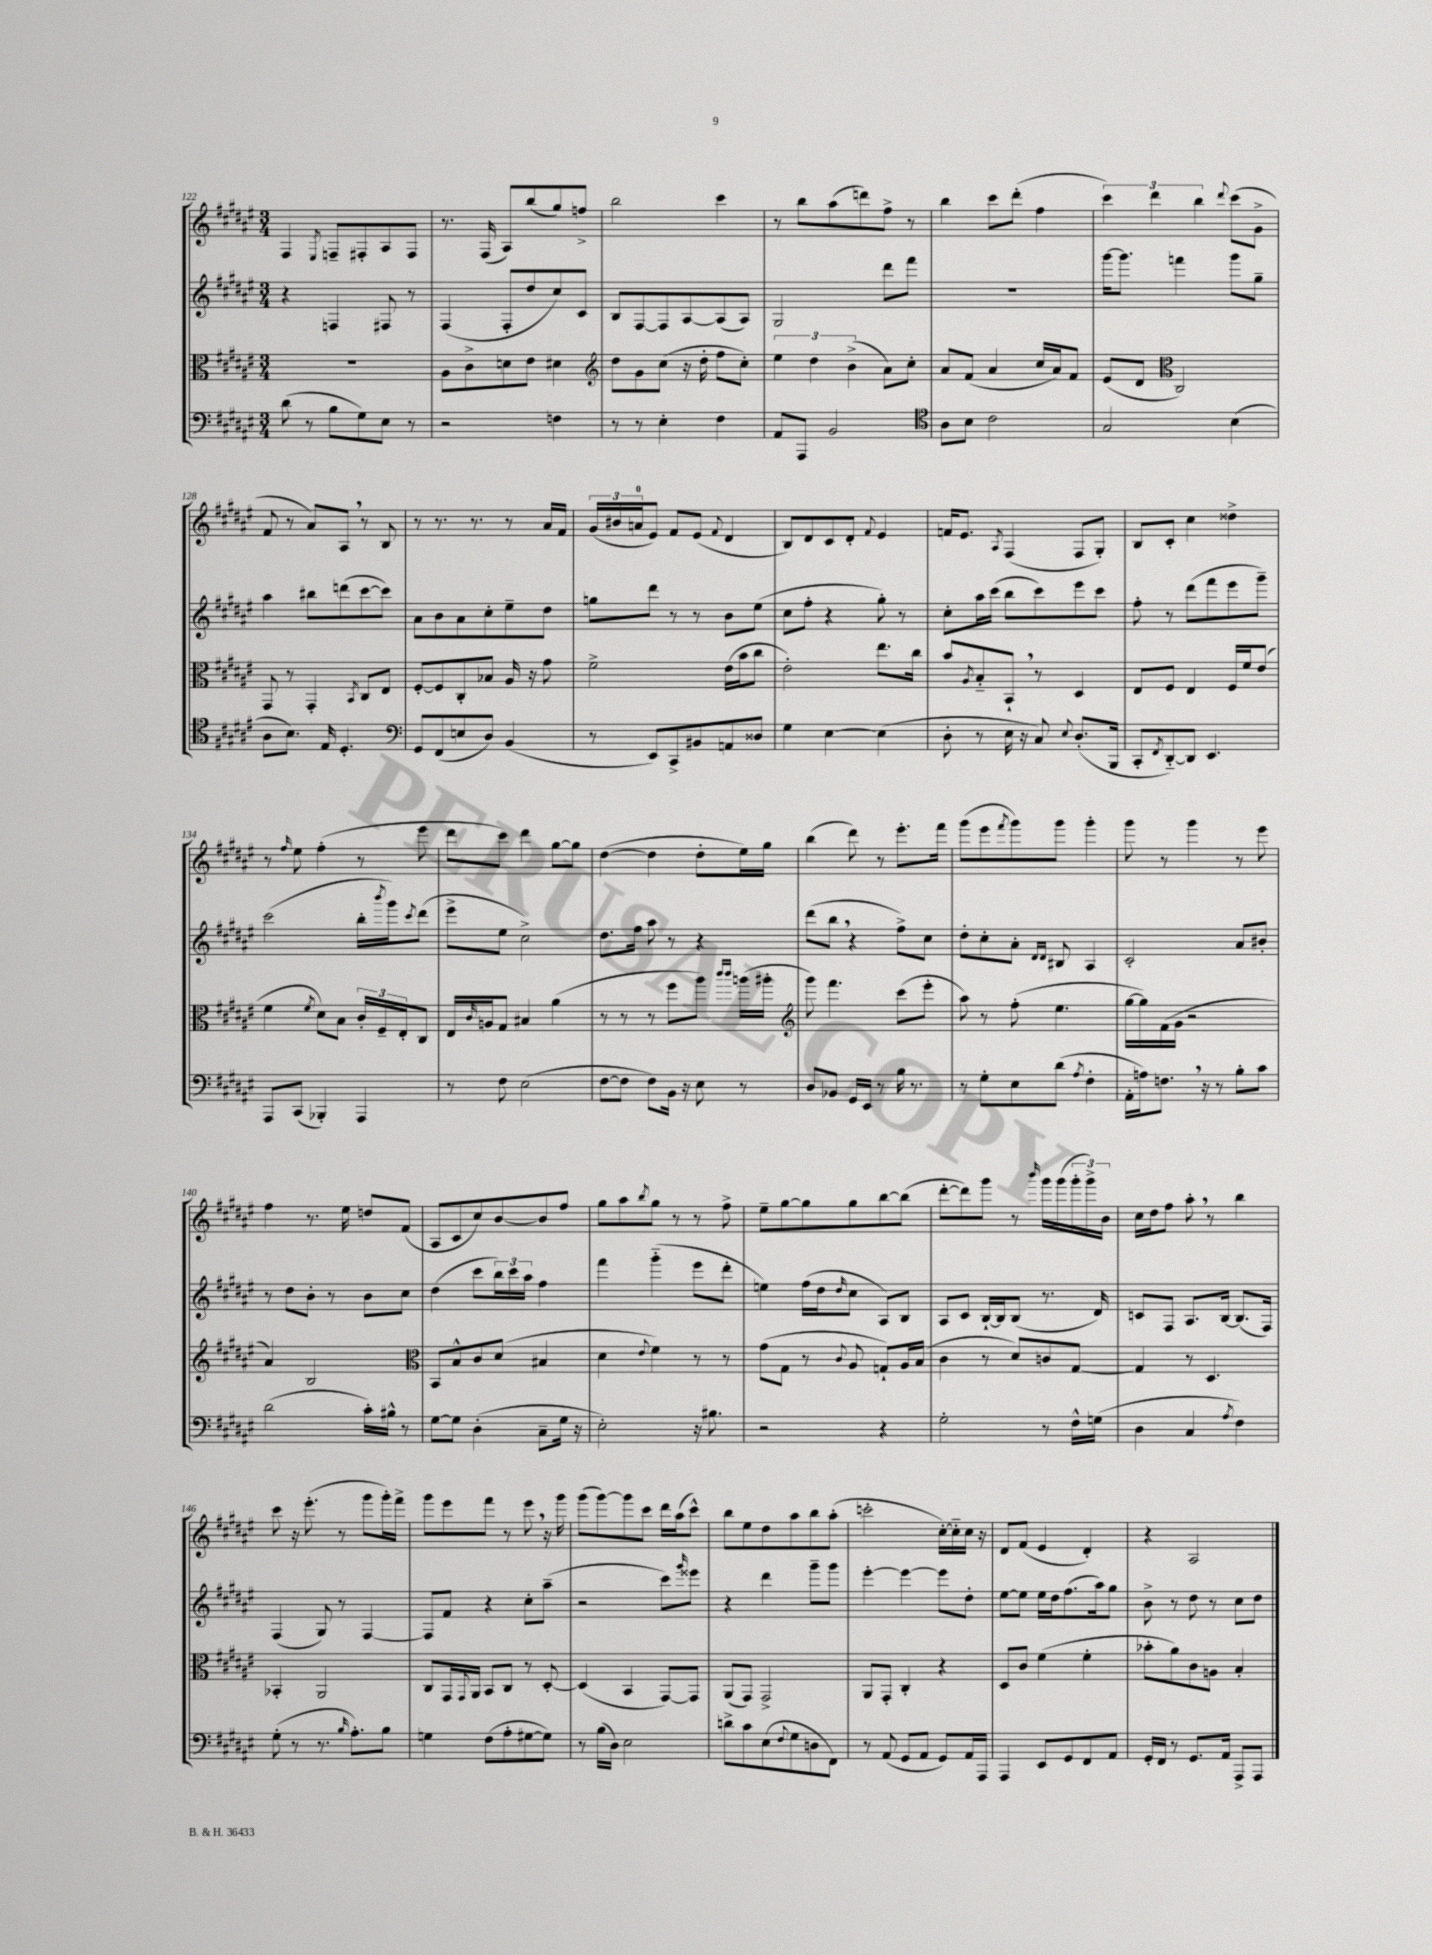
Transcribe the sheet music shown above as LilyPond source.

<<
\new StaffGroup <<
\new Staff = "s0" {
    \clef treble \key fis \major \numericTimeSignature \time 3/4
    fis4 \acciaccatura { eis8 } f8-- fis8-. ais8 fis8 |
    r8. fis16( ais8) b''8( gis''8) f''8-> |
    b''2 cis'''4 |
    r8 b''8 ais''8( d'''8) fis''8-> r8 |
    b''4 cis'''8 dis'''8-.( fis''4 |
    \tuplet 3/2 { cis'''4) dis'''4 b''4 } \appoggiatura { dis'''8 } cis'''8( gis'8-> |
    fis'8 r8 ais'8) ais8 \breathe r8 b8 |
    r8 r8. r8. r8 ais'16 fis'16 |
    \tuplet 3/2 { gis'16( bis'16 a'16-0 } eis'8) fis'8 eis'8( \appoggiatura { fis'8 } dis'4 |
    b8) dis'8 cis'8 dis'8-. \appoggiatura { fis'8 } eis'4 |
    f'16 eis'8. \acciaccatura { ais8 } fis4( fis8 gis8-.) |
    b8 cis'8-. cis''4 disis''4-> |
    r8 \grace { fis''16 } eis''8 fis''4-.( r8 eis'''8 |
    dis'''8 cis'''8) dis'''4 gis''8~ gis''8 |
    dis''4~( dis''4 dis''8-. eis''16) gis''16 |
    b''4( dis'''8) r8 eis'''8.-. fis'''16 |
    gis'''8( eis'''8 \acciaccatura { fis'''8 } gis'''8) gis'''8 gis'''4-. |
    gis'''8 r8 gis'''4 r8 eis'''8 |
    fis''4 r8. eis''16 d''8 fis'8( |
    ais8 cis'8 cis''8) b'8~ b'8 fis''8 |
    gis''8 ais''8 \acciaccatura { b''8 } gis''8 r8 r8 fis''8-> |
    eis''8-- gis''8~ gis''8 gis''8 b''8~ b''8( |
    dis'''8~-. dis'''8) gis'''8 r8 \grace { b'''16 } gis'''16 gis'''16( \tuplet 3/2 { gis'''16-. gis'''16->) b'16 } |
    cis''16 dis''16 fis''8 ais''8-. \breathe r8 b''4 |
    cis'''8 r16 eis'''8.-.( r8 gis'''8 gis'''16-.) fis'''16-> |
    gis'''8 eis'''8 fis'''8 r8 eis'''8 \breathe r16 gis'''16 |
    gis'''8( gis'''8~) gis'''8 cis'''8 dis'''16 ais''16( cis'''8-^) |
    b''8 eis''8 dis''8 ais''8 b''8 ais''8-.( |
    c'''2-. cis''16~-.) cis''16-_ cis''16 r16 |
    dis'8 fis'8( eis'4 dis'4-.) |
    r4 ais2 \bar "|." |
}
\new Staff = "s1" {
    \clef treble \key fis \major \numericTimeSignature \time 3/4
    r4 f4 fis8 r8 |
    fis4( fis8-. dis''8 cis''8) cis'8 |
    b8 fis8~ fis8 ais8~ ais8( ais8) |
    gis2 dis'''8 fis'''8 |
    R2. |
    gis'''16~ gis'''8. f'''4 gis'''8 gis''8-- |
    ais''4 bis''8 d'''8( cis'''8~ cis'''8) |
    ais'8 b'8 ais'8 cis''8-. eis''8-- dis''8 |
    g''8 dis'''8 r8 r8 b'8 eis''8( |
    cis''8 fis''8-. r4 gis''8-.) r8 |
    cis''8-. ais''16 cis'''16( b''8 cis'''8) eis'''8 cis'''8 |
    fis''8-. r8 dis'''8( fis'''8 eis'''8 gis'''8--) |
    cis'''2( b''16-. \acciaccatura { b'''8 } gis'''16) \acciaccatura { cis'''8 } dis'''8( |
    eis'''8-> eis''8 cis''2->) |
    dis''8. fis''16 ais''8 r8 r4 |
    dis'''8( b''8 \breathe r4 fis''8->) cis''8 |
    dis''8-. cis''8-. ais'8-. \grace { dis'16 dis'16 } bis8 ais4 |
    cis'2-. ais'8 bis'8-. |
    r8 dis''8 b'8-. r8 b'8 cis''8 |
    dis''4( cis'''8 \tuplet 3/2 { b''16) cis'''16 ais''16 } fis''4 |
    fis'''4 gis'''4-_( eis'''8 dis'''8-. |
    e''4) fis''16( dis''16 \grace { dis''16 } cis''8 ais8) b8 |
    ais8 cis'8 b16~-! b16 b8( r8. dis'16) |
    c'8 fis8 ais8. b16~ b8.( fis16) |
    fis4( gis8) r8 fis4~ |
    fis8 fis'8 r4 cis''8-. ais''8--( |
    r2 cis'''8) \grace { gis'''16 } eisis'''8 |
    r4 dis'''4 gis'''8-- gis'''8 |
    eis'''4~-. eis'''4~ eis'''8 dis''8-. |
    eis''8~ eis''8 eis''16 dis''16 fis''8.( ais''16) gis''8 |
    b'8-> r8 dis''8 r8 cis''8 dis''8 \bar "|." |
}
\new Staff = "s2" {
    \clef alto \key fis \major \numericTimeSignature \time 3/4
    R2. |
    ais8 cis'8-> d'8 eis'8 dis'4 |
    \clef treble dis''8 gis'8 cis''8( r16 dis''16-. fis''8 cis''8-.) |
    \tuplet 3/2 { eis''4 dis''4 b'4->( } ais'8) cis''8-. |
    ais'8 fis'8( ais'4 cis''16 ais'16) fis'8 |
    eis'8( dis'8 \clef alto cis2) |
    gis,8 r8 gis,4-. \acciaccatura { b,8 } cis8 eis8 |
    fis8~-. fis8 cis8-. bes8 ais16 r16 gis'8 |
    fis'2-> eis'16( b'16 cis''8 |
    eis'2-.) eis''8. cis''16 |
    b'8 \acciaccatura { ais8 } b8-_ b,8-! \breathe r8 dis4 |
    eis8 fis8 eis4 fis16 fis'16 eis'8( |
    fis'4 \acciaccatura { fis'8 } dis'8) b8 \tuplet 3/2 { cis'16-. fis16-- eis16-. } cis8 |
    eis16 \grace { cis'16 } a16 gis8 bis4 ais'4( |
    r8 r8 r8 fis''8 ais''8) \grace { cis'''16 cis'''16 } a''16( ais''16-. |
    \clef treble gis'''8) fis'''4. cis'''8( eis'''8-. |
    ais''8) r8 fis''8-.( eis''4. |
    gis''16~ gis''16) fis'16( gis'16 r2 |
    ais'4) b2 |
    \clef alto b,8 b8-^ cis'8 dis'8( bis4 |
    dis'4 \appoggiatura { eis'8 } fis'4) r8 r8 |
    gis'8( gis8 r8 \appoggiatura { cis'8 } ais8 g8-!) ais16 b16( |
    cis'4 r8 dis'8) c'8 gis8~ |
    gis4 r8 dis4. |
    bes,4-. ais,2 |
    cis8 gis,16 \appoggiatura { gis,8 } ais,16 b,8 cis8 r8 dis8~-. |
    dis4( b,4 gis,8~) gis,8 |
    ais,8( gis,8) gis,2-> |
    ais,8 gis,8-. cis4-. r4 |
    dis8 cis'8 fis'4( fis'4-. |
    bes'8-. ais'8) cis'8 a8 b4-. \bar "|." |
}
\new Staff = "s3" {
    \clef bass \key fis \major \numericTimeSignature \time 3/4
    dis'8( r8 b8 gis8) eis8 r8 |
    r2 f4 |
    r8 r8 eis4-. fis4 |
    ais,8 ais,,8 b,2 |
    \clef tenor ais8 b8 cis'2 |
    gis2 b4( |
    ais8 b8.) eis16 dis4.-. |
    \clef bass gis,8 fis,8( e8 dis8) b,4( |
    r8 eis,8) cis,8-> bis,8 a,8 disis8 |
    gis4 eis4~ eis4( |
    dis8-. r8 eis16 r16 cis8) \appoggiatura { eis8 } dis8.-.( b,,16 |
    cis,8-. \acciaccatura { fis,8 } dis,8~-_) dis,8 eis,4. |
    ais,,8 cis,8( bes,,4-.) ais,,4 |
    r8 fis8 eis2( |
    fis8~ fis8 fis8) b,16 r16 eis8 r8 |
    dis8 bes,8 gis,16 eis,16 r8 b16 r8. |
    r8 gis8-. eis8 dis'8( \acciaccatura { ais8 } fis4-. |
    ais,16-. a16) f8. \breathe r16 r8 b8-. cis'8 |
    dis'2( cis'16-.) bis16-^ r8 |
    gis8~ gis8 dis4-.( cis8-- gis16 r16 |
    eis2-.) r16 bis8. |
    r2 r4 |
    gis2-. r8 fis16-^ g16( |
    dis4 cis4 \acciaccatura { ais8 } fis4) |
    gis8-.( r8 r8. \grace { b16 } ais8.-.) b8 |
    g4 fis8( ais8-. gis8~ gis8) |
    r8 b16( dis16) eis2 |
    d'8-> cis'8 eis8( \appoggiatura { fis8 } gis8 d8 fis,8) |
    r8 ais,8( gis,8 ais,8 gis,8) ais,16 ais,,16 |
    ais,,4 eis,8 gis,8 fis,8 ais,8 |
    gis,16-. fis,16 r8 gis,8. ais,16 ais,,8-> ais,,8 \bar "|." |
}
>>
>>
\layout { \context { \Score currentBarNumber = #122 } }
